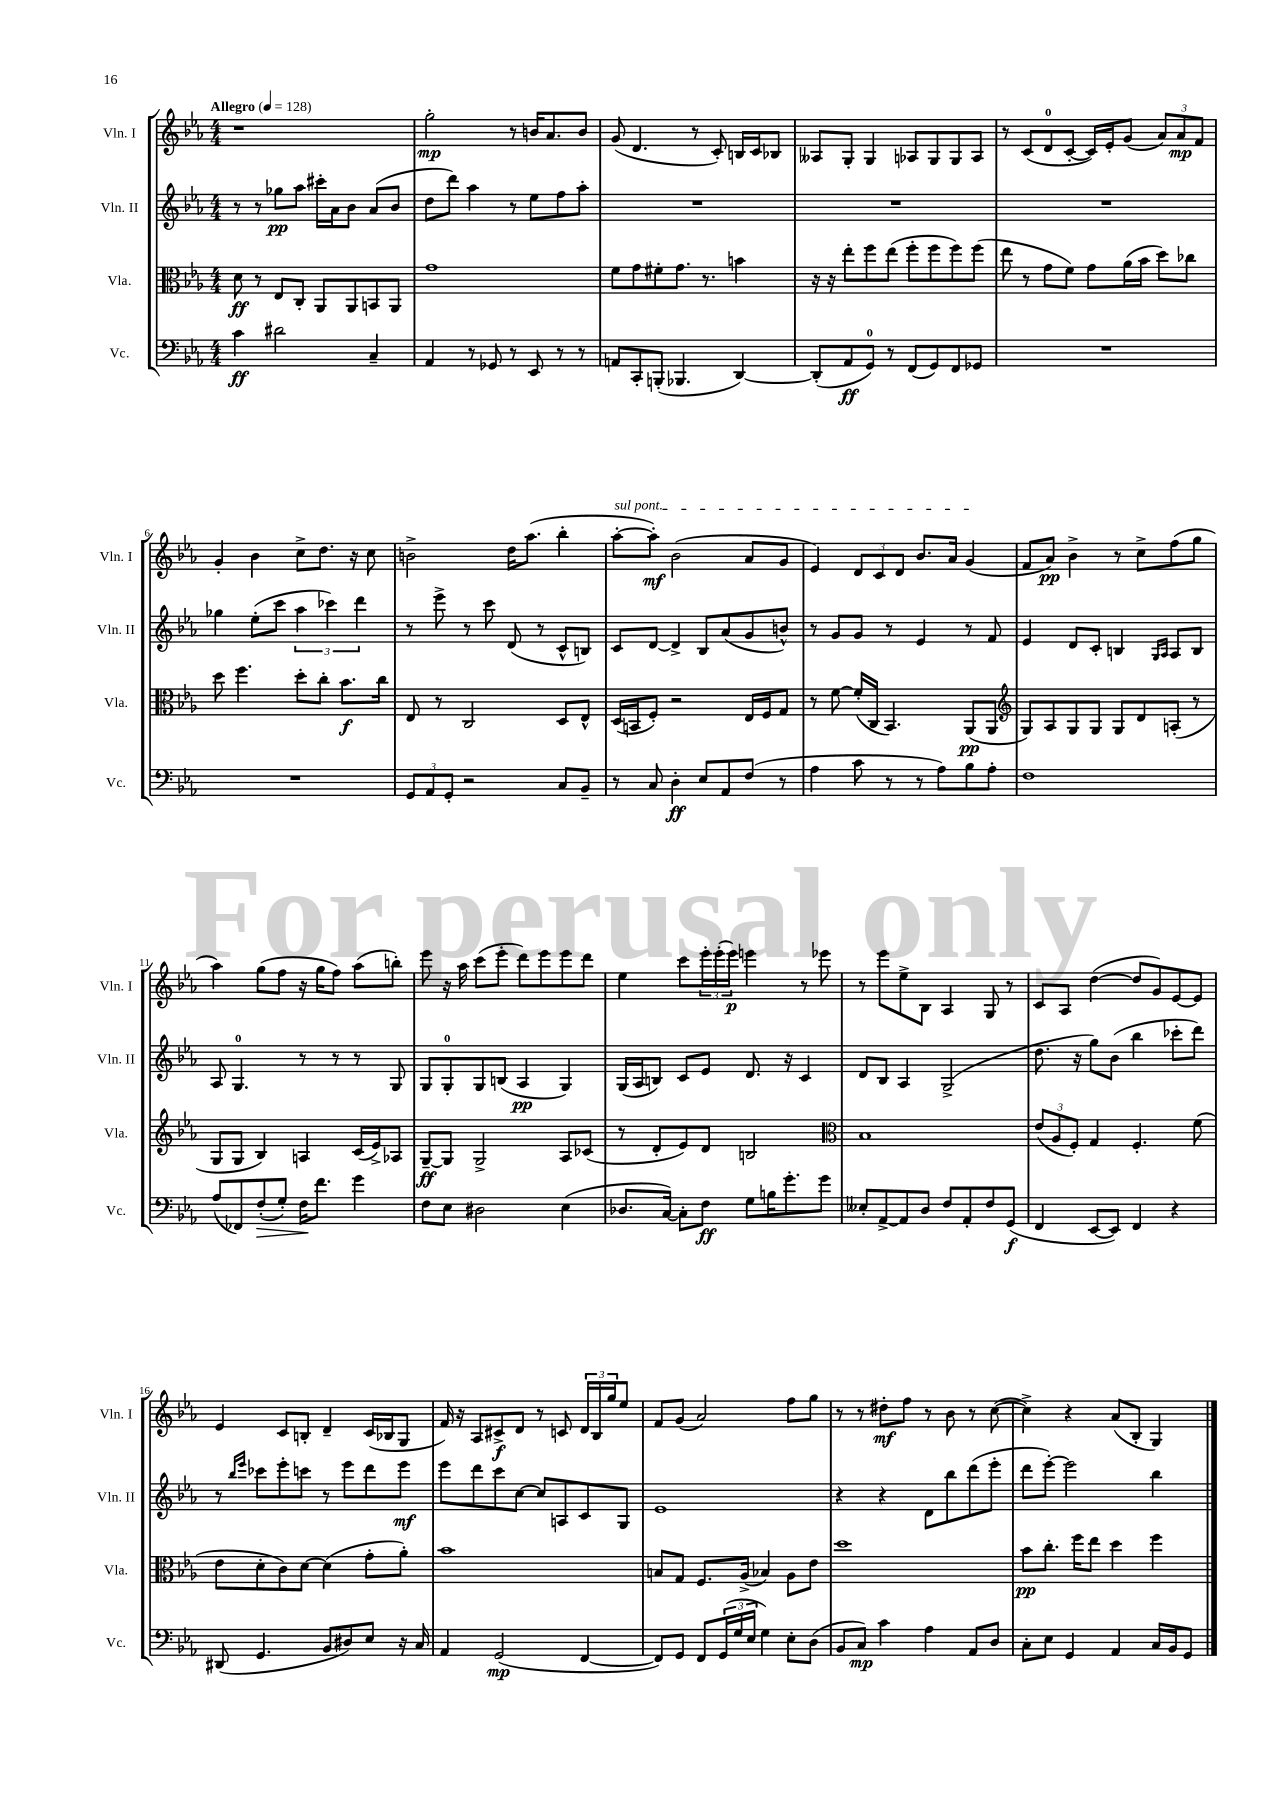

**kern	**kern	**kern	**kern
*staff4	*staff3	*staff2	*staff1
*clefF4	*clefC3	*clefG2	*clefG2
*k[b-e-a-]	*k[b-e-a-]	*k[b-e-a-]	*k[b-e-a-]
*M4/4	*M4/4	*M4/4	*M4/4
*MM128	*MM128	*MM128	*MM128
4c	8d	8r	1r
.	8r	8r	.
2d#	8E-	8gg-	.
.	8C'	8aa-	.
.	8AA-	16ccc#'	.
.	.	16a-	.
.	8AA-	8b-	.
4C~	8BB	(8a-	.
.	8AA-	8b-	.
=	=	=	=
4AA-	1g	8dd	2gg'
.	.	8ddd)	.
8r	.	4aa-	.
8GG-	.	.	.
8r	.	8r	8r
8EE-	.	8ee-	16b
.	.	.	8.a-
8r	.	8ff	.
8r	.	8aa-'	8b
=	=	=	=
8AA	8f	1r	(8g
8CC'	8g	.	4.d
(8BBB'	8f#'	.	.
4.BBB-	8.g	.	.
.	.	.	8r
.	8.r	.	.
.	.	.	8c')
[4DD)	4b	.	16B
.	.	.	16c
.	.	.	8B-
=	=	=	=
(8DD']	16r	1r	8A--
.	16r	.	.
8AA-	8ee-'	.	8G'
8GG)	8ff	.	4G
8r	(8ee-	.	.
(8FF	8ff'	.	8A-
8GG)	8ff	.	8G
8FF	8ff)	.	8G
8GG-	(8ff	.	8A-
=	=	=	=
1r	8ee-	1r	8r
.	8r	.	(8c
.	8g	.	8d
.	8f)	.	[8c'
.	8g	.	16c])
.	.	.	16e-'
.	(16a-	.	(8g
.	16b-	.	.
.	8dd)	.	12a-)
.	.	.	12a-
.	8cc-	.	.
.	.	.	12f
=	=	=	=
1r	8dd	4gg-	4g'
.	4.ff	.	.
.	.	(8ee-'	4b-
.	.	8ccc	.
.	8dd'	6aa-	8cc^
.	8cc'	.	8.dd
.	.	6ccc-)	.
.	8.b-	.	.
.	.	.	16r
.	.	6ddd	.
.	.	.	8cc
.	16cc	.	.
=	=	=	=
12GG	8E-	8r	2b^
12AA-	.	.	.
.	8r	8eee-^	.
12GG'	.	.	.
2r	2C	8r	.
.	.	8ccc	.
.	.	(8d	16dd
.	.	.	(8.aa-
.	.	8r	.
8C	8D	8c^^	4bb-'
8BB-~	8E-^^	8B)	.
=	=	=	=
8r	(16D	8c	[8aa-'
.	16BB	.	.
8C	8F')	[8d	8aa-'])
4D'	2r	4d^]	(2b-
8E-	.	8B-	.
8AA-	.	(8a-	.
(8F	16E-	8g	8a-
.	16F	.	.
8r	8G	8b^^)	8g
=	=	=	=
4A-	8r	8r	4e-)
.	[8f	8g	.
8c	(16f']	8g	12d
.	16C	.	.
.	.	.	12c
8r	4.BB-)	8r	.
.	.	.	12d
8r	.	4e-	8.b-
8A-)	.	.	.
.	.	.	16a-
8B-	(8AA-	8r	(4g
8A-'	8AA-	8f	.
=	=	=	=
*	*clefG2	*	*
1F	8G)	4e-	8f
.	8A-	.	8a-)
.	8G	8d	4b-^
.	8G	8c'	.
.	8G	4B	8r
.	8d	.	8cc^
.	.	16qqG	.
.	.	16qqA-	.
.	(8A'	8A-	(8ff
.	8r	8B	8gg
=	=	=	=
(8A-	8G	8A-	4aa-)
8FF-)	8G	4.G	.
(8F'	4B-)	.	(8gg
8G')	.	.	8ff
16F	4A	8r	16r
8.f	.	.	16gg
.	.	8r	8ff)
4g	(16c	8r	(8aa-
.	16e-^)	.	.
.	8A-	8G	8bb')
=	=	=	=
8F	[8G~	8G	8eee-
8E-	8G]	8G'	16r
.	.	.	16aa-
2D#	2G^	8G	(8ccc
.	.	(8B	8eee-'
.	.	4A-	8ddd)
.	.	.	8eee-
(4E-	8A-	4G)	8eee-
.	(8c-	.	8ddd
=	=	=	=
8.D-	8r	(16G	4ee-
.	.	16A-	.
.	8d'	8B)	.
[16C)	.	.	.
8C']	8e-)	8c	8ccc
8F	8d	8e-	24eee-'
.	.	.	(24eee-'
.	.	.	24eee-)
8G	2B	8.d	4eee
16B	.	.	.
8.g'	.	16r	.
.	.	4c	8r
8g	.	.	8eee-
=	=	=	=
*	*clefC3	*	*
8E--'	1B-	8d	8r
[8AA-^	.	8B-	8eee-
8AA-]	.	4A-	8ee-^
8D	.	.	8B-
8F	.	(2G^	4A-
8AA-'	.	.	.
8F	.	.	8G
(8GG	.	.	8r
=	=	=	=
4FF	(12e-	8.dd	8c
.	12A-	.	.
.	.	.	8A-
.	12F')	.	.
.	.	16r	.
[8EE-	4G	8gg)	([4dd
8EE-])	.	(8b-	.
4FF	4.F'	4bb-	8dd]
.	.	.	8g)
4r	.	8ccc-'	[8e-
.	(8f	8ddd)	8e-]
=	=	=	=
(8DD#	8e-	8r	4e-
.	.	16qqbb-	.
.	.	16qqeee-	.
4.GG	8d'	8ccc-	.
.	8c)	8eee-'	8c
.	[8d	8ccc	8B'
8BB-	(4d]	8r	4d~
8D#)	.	8eee-	.
8E-	8g'	8ddd	(16c
.	.	.	16B-
16r	8a-')	8eee-	8G
16C	.	.	.
=	=	=	=
4AA-	1b-	8eee-	16f)
.	.	.	16r
.	.	8ddd	8A-
(2GG	.	8ccc	8c#^
.	.	[8cc	8d
.	.	8cc]	8r
.	.	8A	8c
[4FF	.	8c	24d
.	.	.	24B-
.	.	.	24gg
.	.	8G	8ee-
=	=	=	=
8FF])	8B	1e-	8f
8GG	8G	.	(8g
8FF	8.F	.	2a-)
(24GG	.	.	.
24G	.	.	.
.	(16A-^	.	.
24E-	.	.	.
4G)	4B-)	.	.
8E-'	8A-	.	8ff
(8D	8e-	.	8gg
=	=	=	=
8BB-	1dd	4r	8r
8C)	.	.	8r
4c	.	4r	8dd#'
.	.	.	8ff
4A-	.	8d	8r
.	.	8bb-	8b-
8AA-	.	(8ddd	8r
8D	.	8eee-'	([8cc
=	=	=	=
8C'	8b-	8ddd	4cc^])
8E-	8.cc'	[8eee-')	.
4GG	.	2eee-]	4r
.	16ff	.	.
.	8ee-	.	.
4AA-	4dd	.	(8a-
.	.	.	8B-'
16C	4ff	4bb-	4G)
16BB-	.	.	.
8GG	.	.	.
==	==	==	==
*-	*-	*-	*-
